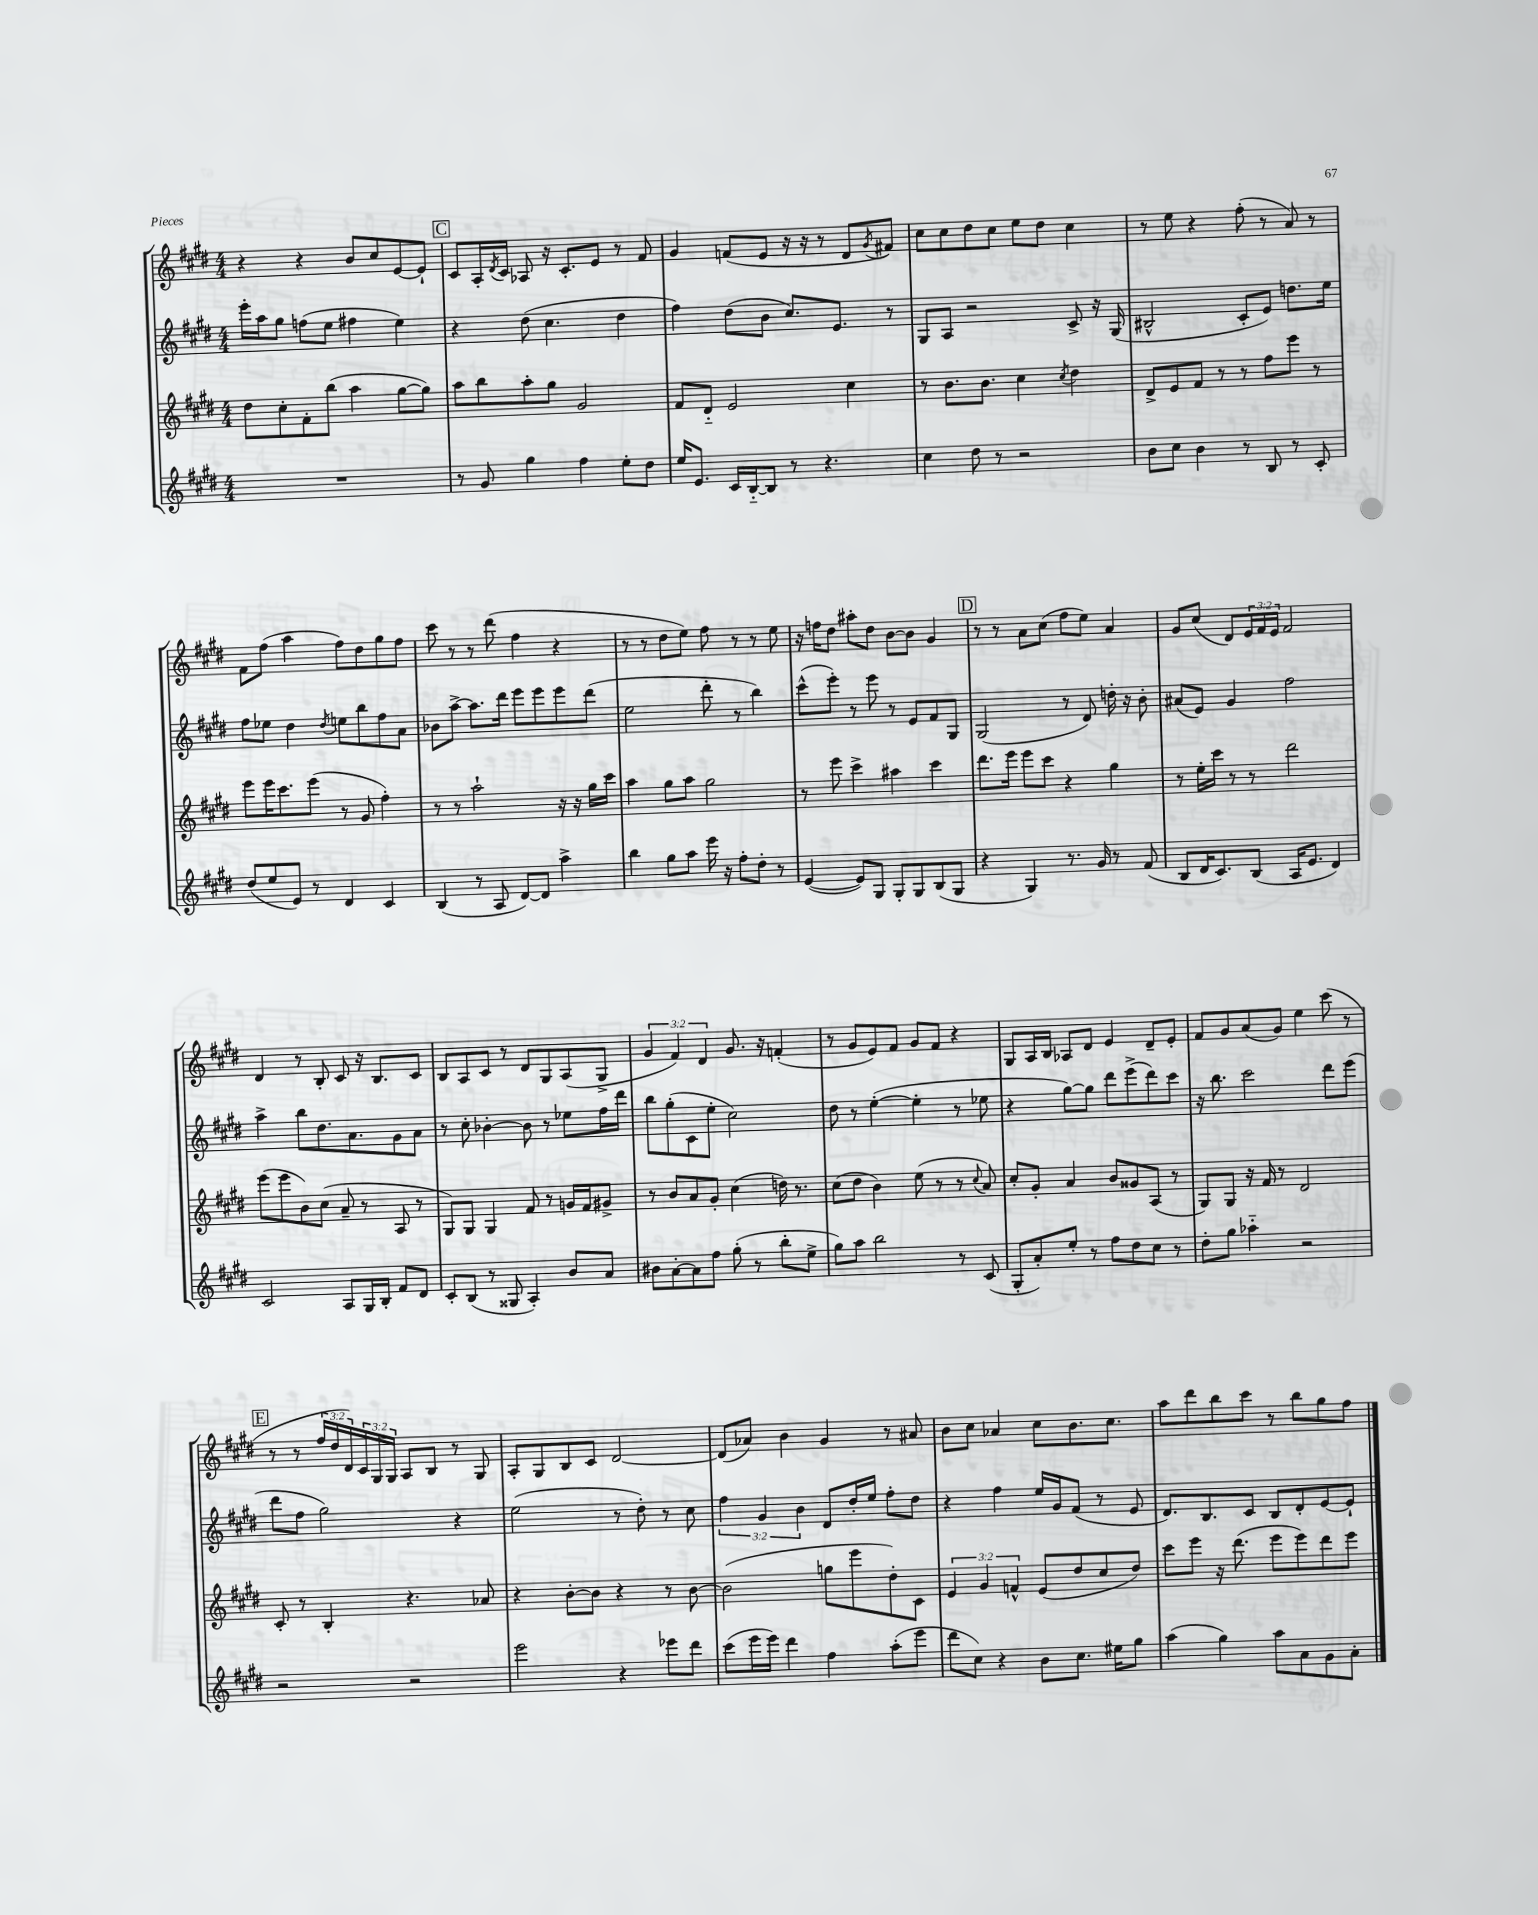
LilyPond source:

<<
\new StaffGroup <<
\new Staff = "s0" {
    \clef treble \key e \major \numericTimeSignature \time 4/4 \override Staff.TupletNumber.text = #tuplet-number::calc-fraction-text
    r4 r4 b'8 cis''8 e'8~ e'8-! |
    \mark \markup { \box "C" } cis'8 a16-. \acciaccatura { dis'8 } cis'16 aes8 r16 cis'8.-. e'8 r8 fis'8 |
    gis'4 f'8( e'8 r16 r16 r8 dis'8 \acciaccatura { gis'8 } fis'8) |
    cis''8 cis''8 dis''8 cis''8 e''8 dis''8 cis''4 |
    r8 e''8 r4 fis''8-.( r8 a'8) r8 |
    fis'8 fis''8( a''4 fis''8) dis''8 gis''8 fis''8 |
    cis'''8 r8 r8 dis'''8( fis''4 r4 |
    r8 r8 dis''8 e''8) fis''8 r8 r8 e''8 |
    r16 f''16 dis''8 ais''8-. dis''8 b'8~ b'8 gis'4 |
    \mark \markup { \box "D" } r8 r8 a'8 cis''8( fis''8 e''8) a'4 |
    gis'8 cis''8( dis'8) \tuplet 3/2 { e'16 fis'16 e'16 } fis'2 |
    dis'4 r8 b8-. cis'8 r16 b8. cis'8 |
    b8 a8 cis'8 r8 dis'8 gis8 a8( gis8-> |
    \tuplet 3/2 { gis'4 fis'4) dis'4 } gis'8. r16 f'4-.( |
    r8 gis'8 e'8) fis'8 gis'8 fis'8 r4 |
    gis8 a16 b16 aes8 dis'8 e'4 dis'8-- e'8-. |
    fis'8 gis'8 a'8( gis'8) e''4 cis'''8( r8 |
    \mark \markup { \box "E" } r8 r8 \tuplet 3/2 { fis''16 dis''16 dis'16) } \tuplet 3/2 { cis'16 gis16 gis16 } a8 b8 r8 gis8 |
    a8-. gis8 b8 cis'8 dis'2~ |
    dis'8( aes'8) b'4 gis'4 r8 ais'8 |
    b'8 cis''8 aes'4 cis''8 b'8. cis''8. |
    a''8 dis'''8 b''8 cis'''8 r8 b''8 gis''8 fis''8 \bar "|." |
}
\new Staff = "s1" {
    \clef treble \key e \major \numericTimeSignature \time 4/4 \override Staff.TupletNumber.text = #tuplet-number::calc-fraction-text
    e'''16-. a''16 gis''8 f''8( e''8 fis''4 e''4) |
    \mark \markup { \box "C" } r4 dis''8( cis''4. dis''4 |
    fis''4) dis''8( b'8 cis''8.) e'8. r8 |
    gis8 a8 r2 cis'8-> r16 gis16( |
    bis2-^ cis'8-. e'8) d''8. e''16 |
    fis''8 ees''8 dis''4 \acciaccatura { dis''8 } e''8 b''8 fis''8 a'8 |
    bes'8 a''8~-> a''8. dis'''16 e'''8 e'''8 e'''8 dis'''8( |
    e''2 dis'''8-. r8 b''4) |
    cis'''8-^( e'''8-.) r8 e'''8 r8 e'8 fis'8 gis8 |
    \mark \markup { \box "D" } gis2( r8 dis'8) d''16-. r16 b'8-. |
    ais'8( e'8) gis'4 fis''2 |
    a''4-> b''8 dis''8. a'8. gis'8 a'8 |
    r8 cis''8-. bes'4~-. bes'8 r8 ees''8 fis''16 dis'''16 |
    b''8 gis''8-.( cis'8 e''8-. cis''2) |
    dis''8 r8 e''4~-.( e''4-. r8 ees''8 |
    r4 gis''8~) gis''8 dis'''8 e'''8->( dis'''8) cis'''8 |
    r16 b''8. cis'''2 dis'''8 e'''8( |
    \mark \markup { \box "E" } dis'''8 fis''8 gis''2) r4 |
    e''2( r8 dis''8-.) r8 cis''8 |
    \tuplet 3/2 { fis''4 gis'4 b'4 } dis'8 dis''16-. e''16 fis''8-. dis''8 |
    r4 fis''4 e''16 gis'16 fis'8( r8 e'8 |
    dis'8.) b8. cis'8 b8 dis'8-. e'8~ e'8-! \bar "|." |
}
\new Staff = "s2" {
    \clef treble \key e \major \numericTimeSignature \time 4/4 \override Staff.TupletNumber.text = #tuplet-number::calc-fraction-text
    dis''8 cis''8-. fis'8-. b''8( a''4 gis''8~ gis''8) |
    \mark \markup { \box "C" } a''8 b''8 a''8-. gis''8 gis'2 |
    fis'8 dis'8-_ e'2 cis''4 |
    r8 b'8. b'8. cis''4 \acciaccatura { cis''8 } dis''4 |
    dis'8-> e'8 fis'8 r8 r8 fis''8 e'''8 r8 |
    e'''8 e'''16 cis'''8. e'''8( r8 gis'8 fis''4-.) |
    r8 r8 a''2-! r16 r16 gis''16 cis'''16 |
    a''4 gis''8 a''8 gis''2 |
    r8 e'''8 cis'''4-> ais''4 cis'''4 |
    \mark \markup { \box "D" } dis'''8. e'''16 e'''8 cis'''8 r4 gis''4 |
    r8 e''16-. cis'''16 r8 r8 dis'''2 |
    e'''8( e'''8 b'8) cis''8( a'8-- r8 a8 r8 |
    gis8) gis8 gis4 fis'8 r8 g'16 fis'16 gis'8-> |
    r8 b'8 a'8 gis'8-. cis''4( d''16) r8. |
    cis''8( dis''8 b'4) e''8( r8 r8 \appoggiatura { cis''8 } a'8) |
    cis''8-. gis'8-. a'4 b'8 gisis'8 a8( r8 |
    gis8) gis8 r16 fis'16 r8 dis'2 |
    \mark \markup { \box "E" } cis'8-. r8 b4-. r4. aes'8 |
    r4 b'8~-. b'8 r4 r8 b'8~ |
    b'2( g''8 e'''8 dis''8-.) cis'8 |
    \tuplet 3/2 { e'4 gis'4 f'4-^ } e'8( dis''8 cis''8 dis''8) |
    cis'''8 e'''8 r16 dis'''8.( e'''8 e'''8) dis'''8 e'''8 \bar "|." |
}
\new Staff = "s3" {
    \clef treble \key e \major \numericTimeSignature \time 4/4
    R1 |
    \mark \markup { \box "C" } r8 gis'8 gis''4 fis''4 e''8-. dis''8 |
    e''16 e'8. cis'16 b16~-_ b8 r8 r4. |
    cis''4 dis''8 r8 r2 |
    b'8 cis''8 b'4 r8 b8 r8 cis'8-. |
    dis''8( e''8 e'8) r8 dis'4 cis'4 |
    b4( r8 a8 dis'8~) dis'8 a''4-> |
    b''4 gis''8 a''8 e'''16 r16 fis''8-. dis''8-. r8 |
    e'4~( e'8) gis8 gis8-. gis8 b8( gis8 |
    \mark \markup { \box "D" } r4 gis4) r8. gis'16 r8 fis'8( |
    b8 dis'16 cis'8.) b8( a16 e'8. dis'4) |
    cis'2 a8 gis16 b16-. fis'8 dis'8 |
    cis'8-. b8( r8 gisis8 a4-.) b'8 a'8 |
    bis'8 a'8~-. a'8 fis''8 gis''8-.( r8 b''8-. e''8-> |
    gis''8) a''8 b''2 r8 cis'8( |
    gis8-. a'8-.) e''8-. r8 fis''8 dis''8 cis''8 r8 |
    dis''8-. gis''8 aes''4-_ r2 |
    \mark \markup { \box "E" } r2 r2 |
    e'''2 r4 ees'''8 dis'''8 |
    cis'''8( e'''16 e'''16) dis'''4 fis''4 a''8-.( e'''8 |
    dis'''8 cis''8) r4 b'8 cis''8. eis''16 gis''8 |
    a''4( gis''4) a''8 a'8 gis'8 a'8-. \bar "|." |
}
>>
>>
\layout { \context { \Score \remove "Bar_number_engraver" } }
